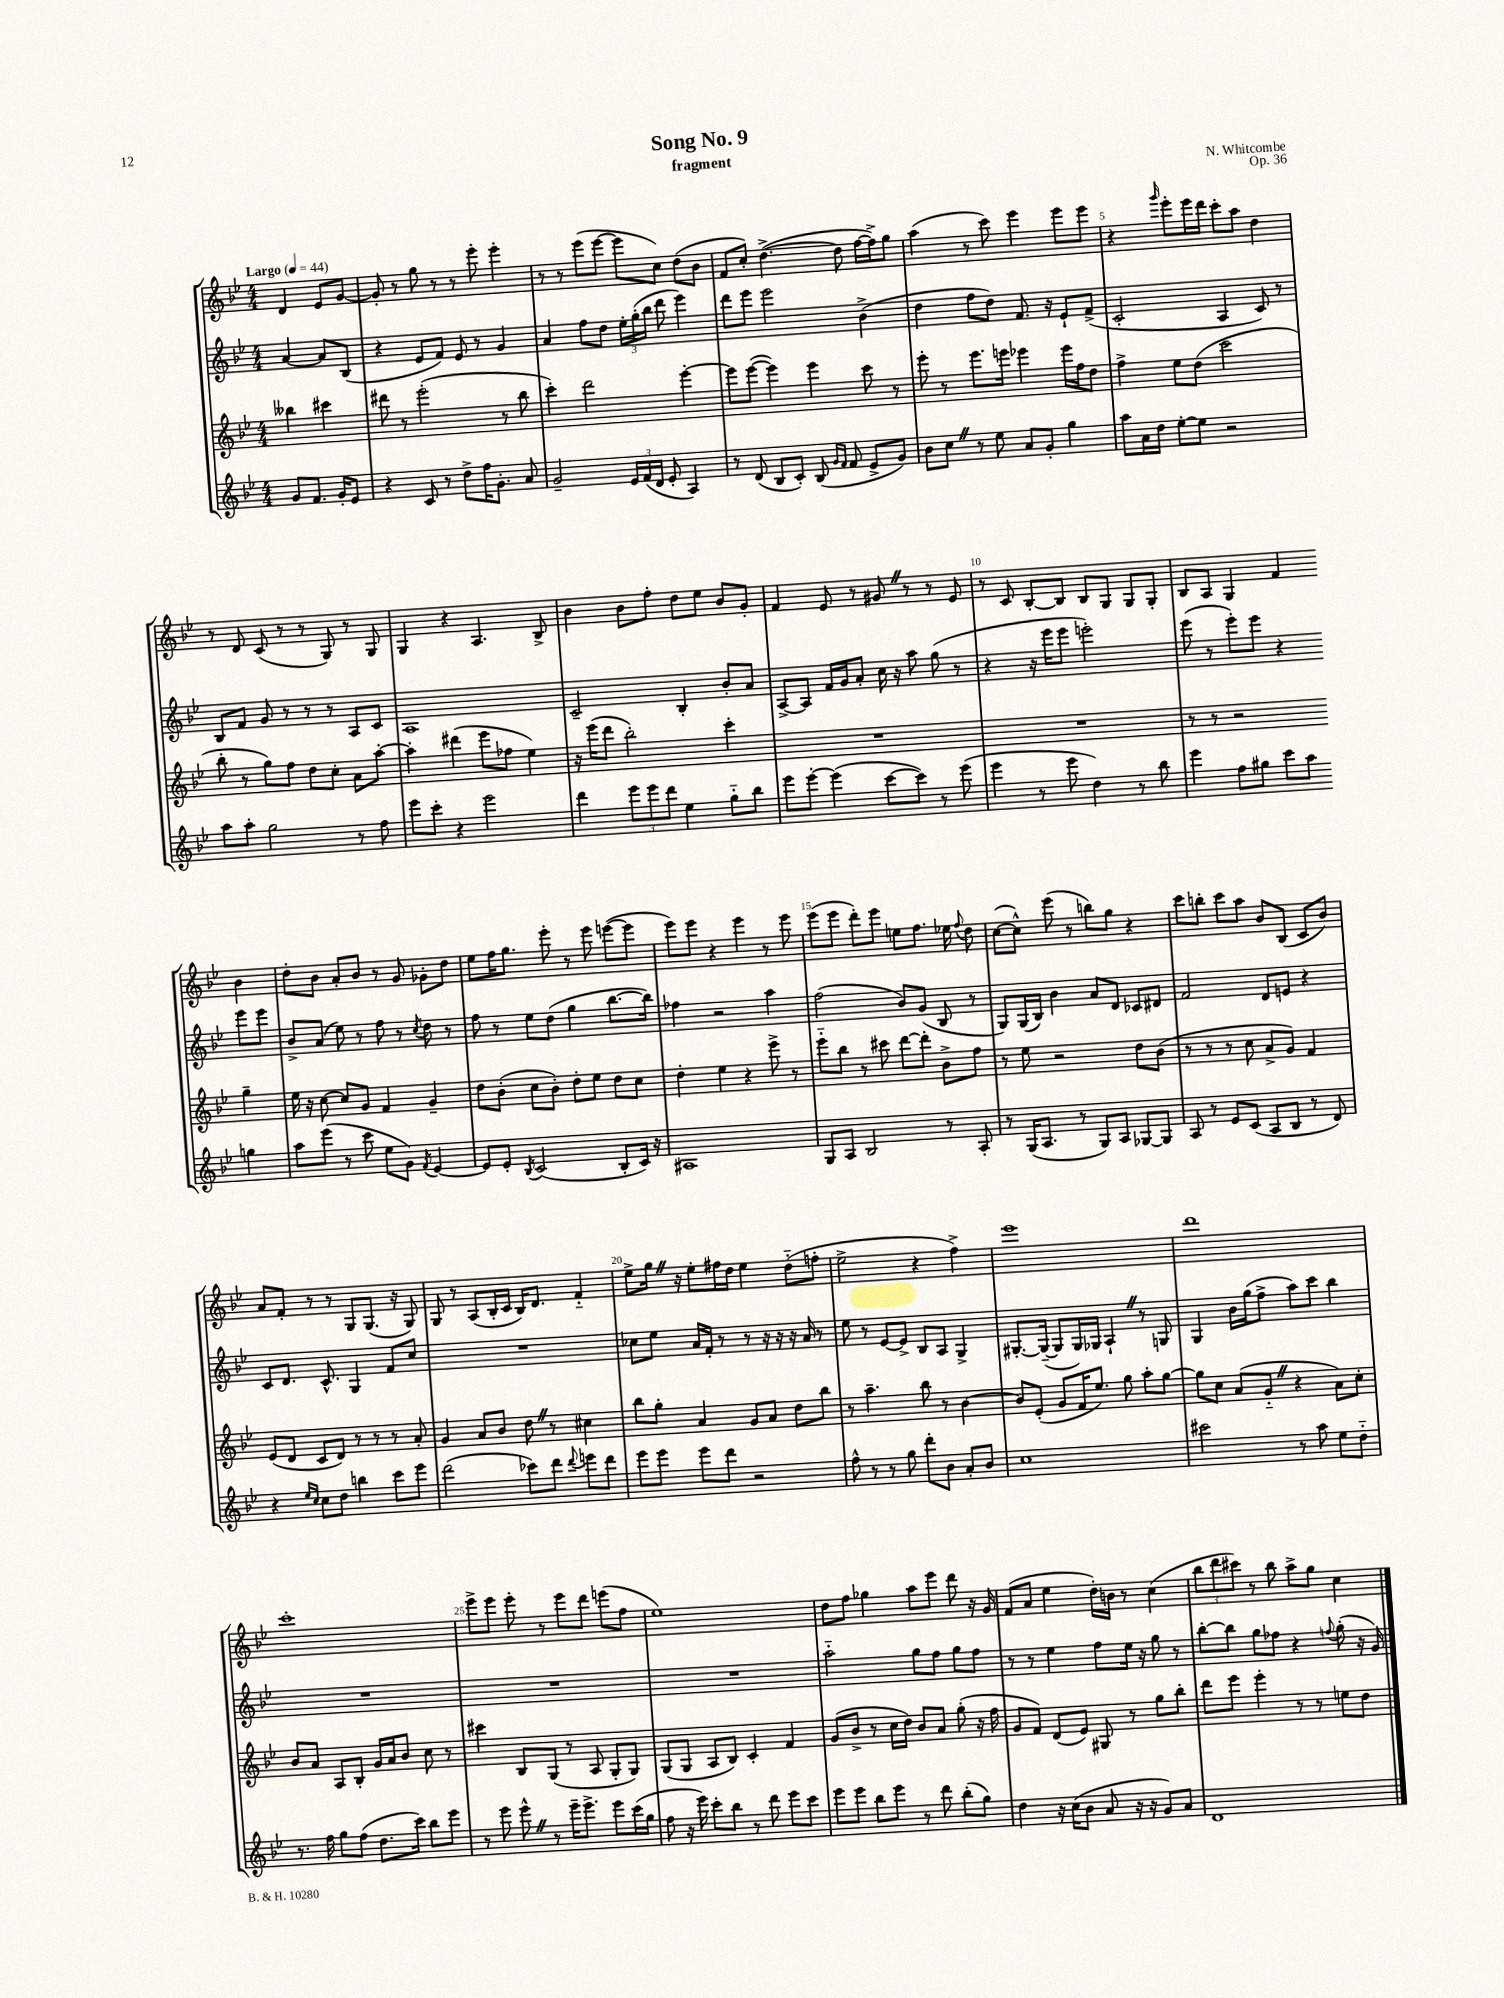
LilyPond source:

\header { title = "Song No. 9" composer = "N. Whitcombe" subtitle = "fragment" opus = "Op. 36" }
<<
\new StaffGroup <<
\new Staff = "s0" {
    \clef treble \key bes \major \numericTimeSignature \time 4/4 \partial 2 \tempo "Largo" 4 = 44
    \autoBeamOff d'4 ees'8[ g'8]~ |
    g'8-. r8 g''8 r8 r8 ees'''8-. ees'''4-. |
    r8 r8 ees'''8[( ees'''8]~ ees'''8[ c''8]) d''8[( bes'8] |
    f'8[ c''8]-.) d''4.~->( d''8 f''16[~ f''16->) g''8] |
    a''4( r8 c'''8) ees'''4 ees'''8[ ees'''8] |
    r4 \grace { g'''16 } ees'''8[-. ees'''16 d'''16] c'''8[-. a''8] d''4 |
    r8 d'8 c'8( r8 r8 g8) r8 g8 |
    g4 r4 a4. bes8-> |
    bes'4 bes'8[ f''8]-. d''8[ ees''8] bes'8[ g'8]-. |
    f'4 ees'8 r8 gis'8 \once \override BreathingSign.text = \markup { \musicglyph "scripts.caesura.straight" } \breathe r8 r8 ees'8 |
    r8 c'8 bes8[~-. bes8] bes8[ g8] g8[ g8]-. |
    bes8[ a8] g4 f'4 bes'4 |
    d''8[-. bes'8] a'8[-. bes'8] r8 g'8 ges'8[-. d''8] |
    ees''8[ f''16 g''8.] ees'''8-. r8 ees'''8 e'''8[~( e'''8] |
    ees'''8[) ees'''8] r4 ees'''4 r8 ees'''8 |
    ees'''8[( ees'''8] d'''8[-.) ees'''8] e''8[ f''8.] ees''16 \appoggiatura { f''8 } d''8 |
    c''8[~( c''8]-^) ees'''8( r8 b''8[) g''8] r4 |
    c'''8[ b''8]-. c'''8[ a''8] bes'8[ bes8]( c'8[ bes'8]) |
    a'8[ f'8]-. r8 r8 g8[ g8.]( r16 g8) |
    g8 r8 a8[( bes16-. c'16] bes16[) d'8.] f'4-_ |
    ees''8[-> g''16] \once \override BreathingSign.text = \markup { \musicglyph "scripts.caesura.straight" } \breathe r16 ees''8[-. fis''16 d''16] ees''4 d''8[-_( f''8]-. |
    ees''2-> r4 f''4->) |
    ees'''1 |
    d'''1 |
    c'''1-. |
    ees'''8[-> ees'''8] ees'''8-. r8 ees'''8[ d'''8] e'''8[( f''8] |
    ees''1) |
    d''8[ f''8] ges''4 a''8[ ees'''8] d'''8 r16 g'16 |
    f'8[( a'8] ees''4 d''16[-.) b'16] r8 c''4( |
    \tuplet 3/2 { bes''8[ d'''8 cis'''8]) } r8 bes''8 a''8[-> g''8] c''4 \bar "|." |
}
\new Staff = "s1" {
    \clef treble \key bes \major \numericTimeSignature \time 4/4 \partial 2
    \autoBeamOff a'4~ a'8[ bes8]( |
    r4 ees'8[ f'8]) ees'8 r8 g'4 |
    a'4 f''8[ d''8] \tuplet 3/2 { ees''16[-. g''16-.( bes''16] } d'''8 ees'''4) |
    d'''8[ ees'''8] ees'''2 bes'4->( |
    d''4 f''8[ d''8]) f'8. r16 ees'8[-! f'8]->( |
    c'2-. a4 c'8) r8 |
    bes8[ f'8] g'8 r8 r8 r8 a8[ c'8] |
    a1 |
    c'2-- bes4-. bes'8[-. a'8] |
    a8[~-> a8] f'16[ g'16 a'8]-. c''16 r16 a''8 g''8( r8 |
    r4 r16 ees'''16[ ees'''8] e'''2-.) |
    ees'''8( r8 ees'''8[-.) ees'''8] r4 ees'''8[ ees'''8] |
    bes'8[-> a'8]( ees''8) r8 f''8 r8 \acciaccatura { c''8 } d''8 r8 |
    f''8 r8 ees''8[ d''8]( g''4 bes''8.[~ bes''16]) |
    fes''4 r2 a''4 |
    f''2( bes'8[) g'8]( bes8 r8 |
    g8[) g16( bes16]) bes'4 a'8[ d'8] ces'8[ dis'8] |
    f'2 d'8[ e'8] r4 |
    c'8[ d'8.] c'8.-^ g4 f'8[ c''8] |
    R1 |
    ces''8[ ees''8] a'16[ f'16]-. r8 r8 r16 r16 r16 a'16 r8 |
    ees''8 r8 ees'8[~ ees'8]-> bes8[ a8] g4-> |
    gis8.[~-. gis16]~--( gis8[ gis16) ges16] a4-! \once \override BreathingSign.text = \markup { \musicglyph "scripts.caesura.straight" } \breathe r8 g8 |
    g4 bes'16[ g''16( f''8]-> a''8[) c'''8] bes''4 |
    R1 |
    R1 |
    R1 |
    a''2-_ g''8[ f''8] g''8[ f''8] |
    r8 r8 ees''4 f''8[ ees''16] r16 g''8 r8 |
    bes''8[~-. bes''8] g''8[ fes''8] r4 \appoggiatura { f''8 } g''8-.( r16 g'16) \bar "|." |
}
\new Staff = "s2" {
    \clef treble \key bes \major \numericTimeSignature \time 4/4 \partial 2
    \autoBeamOff beses''4 cis'''4 |
    dis'''8 r8 ees'''2-.( r8 bes''8 |
    c'''4-.) d'''2 ees'''4~-. |
    ees'''8[ ees'''8]~( ees'''4) ees'''4 c'''8 r8 |
    ees'''8-. r8 ees'''8.[ e'''16] ees'''4 ees'''16[ f''16 d''8] |
    f''4-> ees''8[ d''8]( c'''2 |
    bes''8-. r8 g''8[) f''8] d''8[ c''8]-. a'8[ a''8]~-. |
    a''4-. dis'''4( ees'''8[ fes''8] ees''4) |
    r16 ees'''16[( d'''8] bes''2-.) c'''4-. |
    R1 |
    R1 |
    r8 r8 r2 g''4-- |
    ees''16 r16 c''8~ c''8[ g'8] f'4 g'4-- |
    d''8[ bes'8]-.( c''8[ bes'8]-.) d''8[-. ees''8] d''8[ c''8] |
    d''4-. ees''4 r4 ees'''8-> r8 |
    ees'''8[-_ bes''8] r8 cis'''8 d'''8[~ d'''8]-. bes'8[-> f''8] |
    r8 ees''8 r2 d''8[ bes'8]( |
    r8 r8 r8 c''8 a'8[-> g'8]) f'4 |
    ees'8[( d'8] c'8[ d'8]) r8 r8 r8 a'8-. |
    g'4 a'8[ bes'8] d''8 \once \override BreathingSign.text = \markup { \musicglyph "scripts.caesura.straight" } \breathe r8 cis''4 |
    bes''8[ g''8]-. a'4 g'8[ a'8] d''8[ bes''8] |
    r8 a''4.-- bes''8 r8 bes'4~ |
    bes'8[ ees'8]-.( g'8[ f'16 ees''8.]) g''8 a''8[-. g''8]~ |
    g''8[ c''8] a'8[( g'8]-_ \once \override BreathingSign.text = \markup { \musicglyph "scripts.caesura.straight" } \breathe r4 a'8[) c''8]-. |
    bes'8[ a'8] a8[ bes8]-. g'16[ a'16 bes'8] c''8 r8 |
    cis'''4 bes8[ g8]( r8 a8 g8[-. g8]) |
    g8[( g8] a8[ bes8]) c'4-. f'4 |
    g'8[( bes'8]-> r8 c''16[ d''16]) bes'8[ a'8] g''8-.( r16 f''16 |
    g'8[ f'8]) d'8[( ees'8]) gis8 r8 g''8[ bes''8]-. |
    d'''8[ ees'''8] ees'''4-. r8 r8 e''8[ d''8] \bar "|." |
}
\new Staff = "s3" {
    \clef treble \key bes \major \numericTimeSignature \time 4/4 \partial 2
    \autoBeamOff g'8[ f'8.] g'16[-. ees'8] |
    r4 c'8 r8 d''8[-> f''16 g'8.]-. a'8 |
    g'2-- \tuplet 3/2 { ees'16[ f'16( d'16] } ees'8-. a4) |
    r8 d'8( bes8[ c'8]-.) bes8( \grace { g'16[ f'16] } f'8 ees'8[-> g'8]) |
    bes'8[ c''8] \once \override BreathingSign.text = \markup { \musicglyph "scripts.caesura.straight" } \breathe r8 ees''8 a'8[ g'8]-. g''4 |
    a''8[ a'16 d''16] ees''8[~-. ees''8] r2 |
    a''8[ a''8]-. g''2 r8 f''8 |
    ees'''8[ c'''8]-. r4 ees'''2 |
    d'''4 \tuplet 3/2 { ees'''8[ ees'''8 d'''8] } ees''4 g''8[-_ bes''8] |
    ees'''8[ ees'''8]~-. ees'''4( c'''8[~ c'''8]) r8 ees'''8( |
    ees'''4 r8 ees'''8 d''4) r8 bes''8 |
    ees'''4 f''8[ gis''8] c'''8[ a''8] g''4 |
    a''8[ ees'''8]( r8 c'''8 ees''8[ g'8]) \acciaccatura { f'8 } ees'4~ |
    ees'8[ ees'8]-. \acciaccatura { bes8 } c'2( bes8[-. c'16]) r16 |
    ais1 |
    g8[ a8] bes2 r8 a8-. |
    r8 g16[( a8.] r8 g8[) a8] ges8[~ ges8] |
    a8 r8 ees'8[ c'8]( a8[ bes8] r8 d'8) |
    r4 \grace { ees''16[ c''16] } c''8[ d''8] b''4 c'''8[ ees'''8] |
    d'''2( ces'''8[) d'''8] \appoggiatura { d'''8 } e'''8[ d'''8] |
    ees'''8[ ees'''8] ees'''8[ d'''8] r2 |
    f''8-^ r8 r8 g''8 d'''8[-. bes'8] a'8[-. bes'8] |
    c''1 |
    cis'''2 r8 a''8 ees''8[ d''8]-_ |
    r8. f''16 g''8[ f''8]( d''8.[ c'''16]) bes''8[ ees'''8] |
    r8 ees'''8 ees'''8-^ \once \override BreathingSign.text = \markup { \musicglyph "scripts.caesura.straight" } \breathe r8 ees'''16[-- ees'''8.]-> ees'''8[ c'''16( g''16] |
    f''8 r16 ees'''16) c'''8[-. bes''8] r8 d'''8 ees'''8[ c'''8] |
    ees'''8[ ees'''8] bes''8[ ees'''8] r8 d'''8 bes''8[-.( g''8]) |
    d''4 r16 c''16[( bes'8] a'8 r16 r16 g'8[) a'8] |
    d'1 \bar "|." |
}
>>
>>
\layout { \context { \Score \override BarNumber.break-visibility = ##(#f #t #t) barNumberVisibility = #(every-nth-bar-number-visible 5) } }
